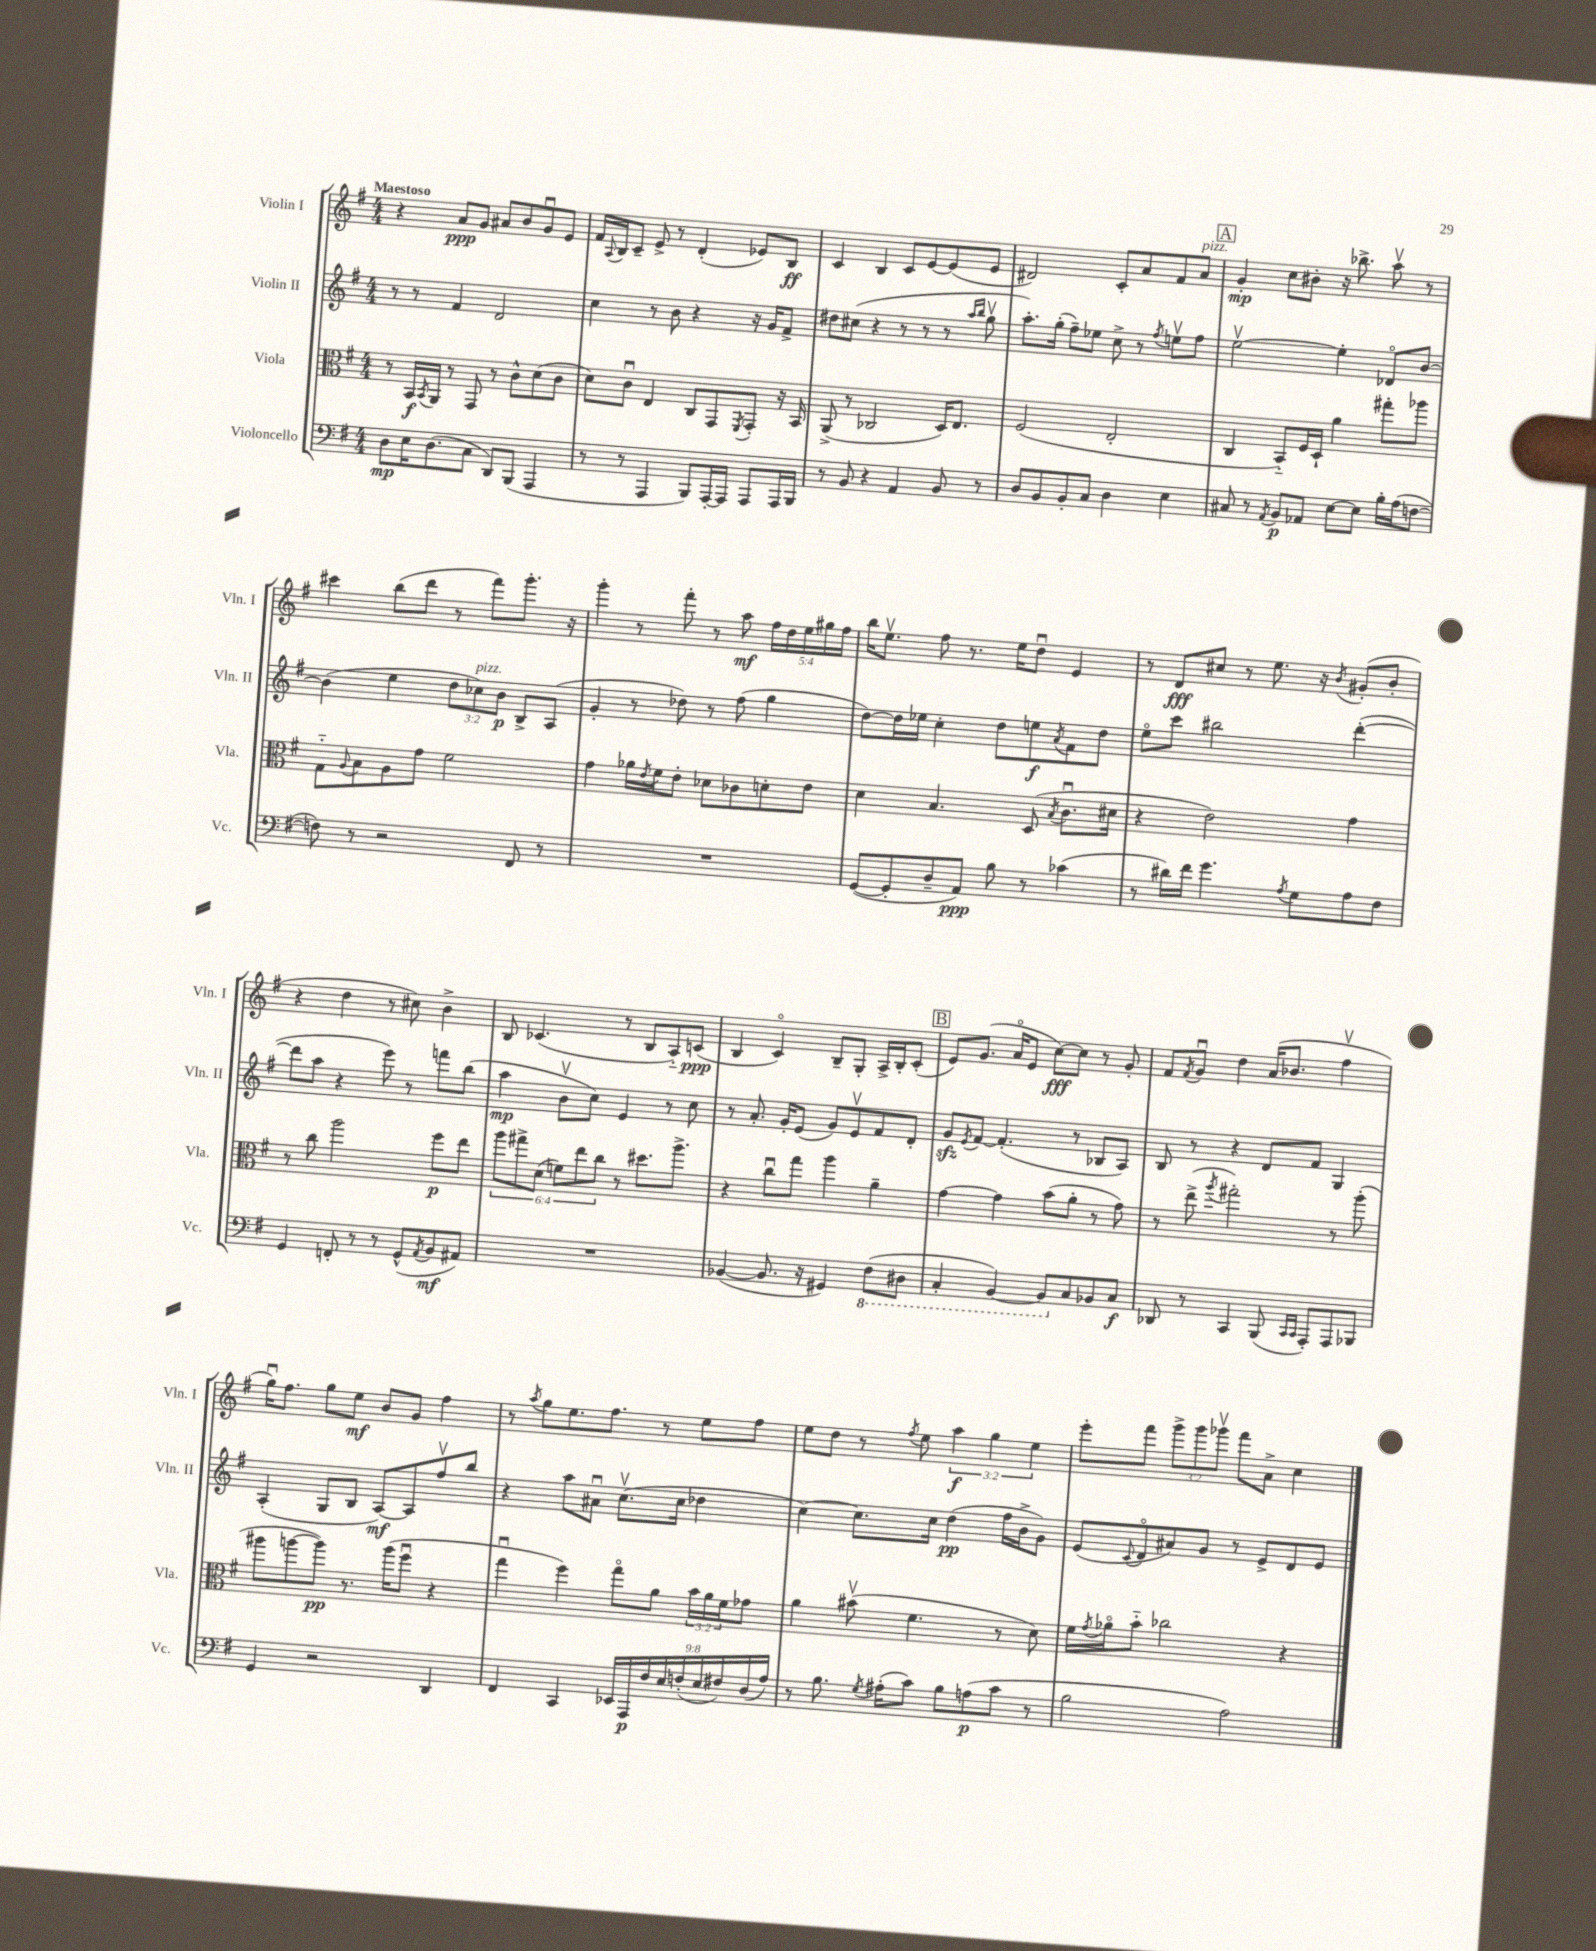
<<
\new StaffGroup <<
\new Staff = "s0" \with { instrumentName = "Violin I" shortInstrumentName = "Vln. I" } {
    \clef treble \key g \major \numericTimeSignature \time 4/4 \override Staff.TupletNumber.text = #tuplet-number::calc-fraction-text \tempo "Maestoso"
    r4 a'8\ppp g'8 ais'8 b'8 g'8\downbow e'8 |
    fis'16 \appoggiatura { a8 } b16 c'8-- e'8-> r8 d'4-.( ees'8) b8\ff |
    c'4 b4 c'8 e'8~ e'8( e'8 |
    dis'2) c'8-. a'8 fis'8 a'8^\markup { \italic "pizz." } |
    \mark \markup { \box "A" } g'4-.\mp c''8 bis'8-. r16 bes''8.-> a''8\upbow r8 |
    cis'''4 b''8( d'''8 r8 fis'''8) g'''8.-. r16 |
    g'''4-. r8 fis'''8-. r8 a''8\mf \tuplet 5/4 { fis''16 d''16 e''16 gis''16 fis''16 } |
    b''16 e''8.\upbow fis''8 r8. e''16 d''8\downbow e'4 |
    r8 d'8\fff cis''8 r8 e''8. r16 \acciaccatura { b'8 } gis'8-.( b'8-. |
    r4 d''4 r8 cis''8) b'4-> |
    b8 ces'4.( r8 b8 a8-_) c'8\ppp( |
    b4 c'4\flageolet) b8-- g8-. a16-> b16-. c'8-.( |
    \mark \markup { \box "B" } e'8) g'8.( a'16\flageolet e'8 c''8~\fff) c''8 r8 g'8-. |
    fis'8 \acciaccatura { fis'8 } g'8\downbow d''4 a'16( bes'8. fis''4\upbow |
    g''16\downbow) fis''8. g''8 e''8\mf b'8 g'8 fis''4 |
    r8 \acciaccatura { a''8 } g''8 e''8. fis''8. r8 e''8 fis''8 |
    e''8 d''8 r8 \acciaccatura { fis''8 } e''8 \tuplet 3/2 { a''4\f g''4 e''4 } |
    e'''8-. fis'''8 \tuplet 3/2 { g'''8-> g'''8 ges'''8\upbow } fis'''8 a'8-> c''4 \bar "|." |
}
\new Staff = "s1" \with { instrumentName = "Violin II" shortInstrumentName = "Vln. II" } {
    \clef treble \key g \major \numericTimeSignature \time 4/4 \override Staff.TupletNumber.text = #tuplet-number::calc-fraction-text
    r8 r8 fis'4 d'2 |
    c''4 r8 b'8 r4 r16 g'16 fis'8-> |
    dis''8 cis''8( r4 r8 r8 r8 \grace { a''16 b''16 } g''8\upbow |
    a''8.-.) g''16-.( fis''8--) ees''8 c''8-> r8 \acciaccatura { fis''8 } e''8\upbow fis''8 |
    \mark \markup { \box "A" } e''2~\upbow e''4-. des'8\flageolet b'8~ |
    b'4( e''4 \tuplet 3/2 { d''8 ces''8^\markup { \italic "pizz." }) b'8\p } b8-> a8( |
    g'4-. r8 des''8) r8 fis''8( g''4 |
    d''8~) d''16 ees''16 c''4-. d''8 e''8\f \acciaccatura { a'8 } fis'8 d''8 |
    e''8\flageolet c'''8 bis''2 d'''4~-.( |
    d'''8 a''8 r4 e'''8) r8 f'''8 b''8( |
    a''4\mp b'8\upbow c''8) e'4 r8 c''8 |
    r8 a'8.-. g'16-. e'8( g'8) e'8\upbow fis'8 d'8-. |
    \mark \markup { \box "B" } g'8\sfz \acciaccatura { e'8 } fis'8~ fis'4.-.( r8 bes8 a8) |
    b8 r8 r4 d'8 fis'8 g4 |
    a4-.( g8 b8 a8~\mf) a8 fis''8\upbow b''8 |
    r4 a''8 ais'8\downbow c''8.\upbow( c''16 des''4 |
    c''4~) c''8. c''16 d''4\pp( fis''16 b'16-> g'8) |
    e'8( \appoggiatura { c'8 } d'8\flageolet ais'8) g'8 r8 e'8-> d'8 e'8 \bar "|." |
}
\new Staff = "s2" \with { instrumentName = "Viola" shortInstrumentName = "Vla." } {
    \clef alto \key g \major \numericTimeSignature \time 4/4 \override Staff.TupletNumber.text = #tuplet-number::calc-fraction-text
    r8 b,16\f \acciaccatura { b,8 } a,16 r8 g,8 r8 c'8-^ d'8( c'8 |
    d'8) c'8\downbow e4 c8 g,8 \acciaccatura { fis,8 } g,8-. r16 b,16 |
    a,8->( r8 ces2 d16) e8. |
    fis2( e2-. |
    \mark \markup { \box "A" } c4 b,8-_) fis16 d16-! a'4 gis''8-. aes''8 |
    g8-_ \appoggiatura { a8 } b8 a8 g'8 fis'2 |
    g'4 aes'16 \acciaccatura { e'8 } fis'16 e'8-. des'8 ces'8 d'8-. e'8 |
    d'4 b4. d8( \acciaccatura { b8 } c'8.\downbow dis'16 |
    r4 e'2) g'4 |
    r8 c''8 a''2 fis''8\p e''8 |
    \tuplet 6/4 { a''8 gis''8-> d'8( f'8) e''8 c''8 } r8 dis''8. a''8.-> |
    r4 c''8\downbow g''8 a''4 a'4-- |
    \mark \markup { \box "B" } g'4~ g'4 b'8( a'8-. r8 g'8) |
    r8 e''8->( \acciaccatura { a''8 } gis''2-.) r8 a''8-.( |
    ais''8 a''8~ a''8\pp) r8. a''16( fis''8\downbow r4 |
    g''4\downbow fis''4) g''8\flageolet a'8 \tuplet 3/2 { b'16 a'16 fis'16 } ges'8 |
    a'4 bis'8\upbow( fis'4. r8 d'8) |
    fis'16 \acciaccatura { g'8 } aes'16\flageolet b'8-_ ces''2 r4 \bar "|." |
}
\new Staff = "s3" \with { instrumentName = "Violoncello" shortInstrumentName = "Vc." } {
    \clef bass \key g \major \numericTimeSignature \time 4/4 \override Staff.TupletNumber.text = #tuplet-number::calc-fraction-text
    d8\mp e16 d8.( c8 d,8) b,,8( a,,4 |
    r8 r8 a,,4 b,,8) a,,16~-. a,,16 a,,8 a,,16 b,,16 |
    r8 b,8 r4 a,4 b,8 r8 |
    d8 b,8 b,8-. c8 d4 e4 |
    \mark \markup { \box "A" } cis8 r8 \acciaccatura { a,8 } b,8\p aes,8 e8~ e8 b16-. a16( f8~ |
    f8) r8 r2 fis,8 r8 |
    R1 |
    g,8~( g,8-. d8-- a,8\ppp) b8 r8 ces'4( |
    r8 dis'16) fis'16 g'4. \acciaccatura { a8 } g8 a8 fis8 |
    g,4 f,8-. r8 r8 g,8-^( \acciaccatura { a,8 } b,8\mf ais,8) |
    R1 |
    bes,4~( bes,8. r16 gis,4) \ottava #-1 fis,8( dis,8 |
    \mark \markup { \box "B" } c,4-. b,,4~) b,,8 \ottava #0 c8 bes,8 c8\f |
    des,8 r8 c,4 b,,8( \grace { c,16 c,16 } a,,8-.) a,,8 bes,,8 |
    g,4 r2 d,4 |
    fis,4 c,4 \tuplet 9/8 { ees,16 a,,16\p fis16 e16 f16-.( e16 fis16) d16( a16) } |
    r8 b8. \acciaccatura { g8 } ais16-.( c'8) b8 a8\p( c'8 r8 |
    b2 a2) \bar "|." |
}
>>
>>
\layout { \context { \Score \remove "Bar_number_engraver" } }
